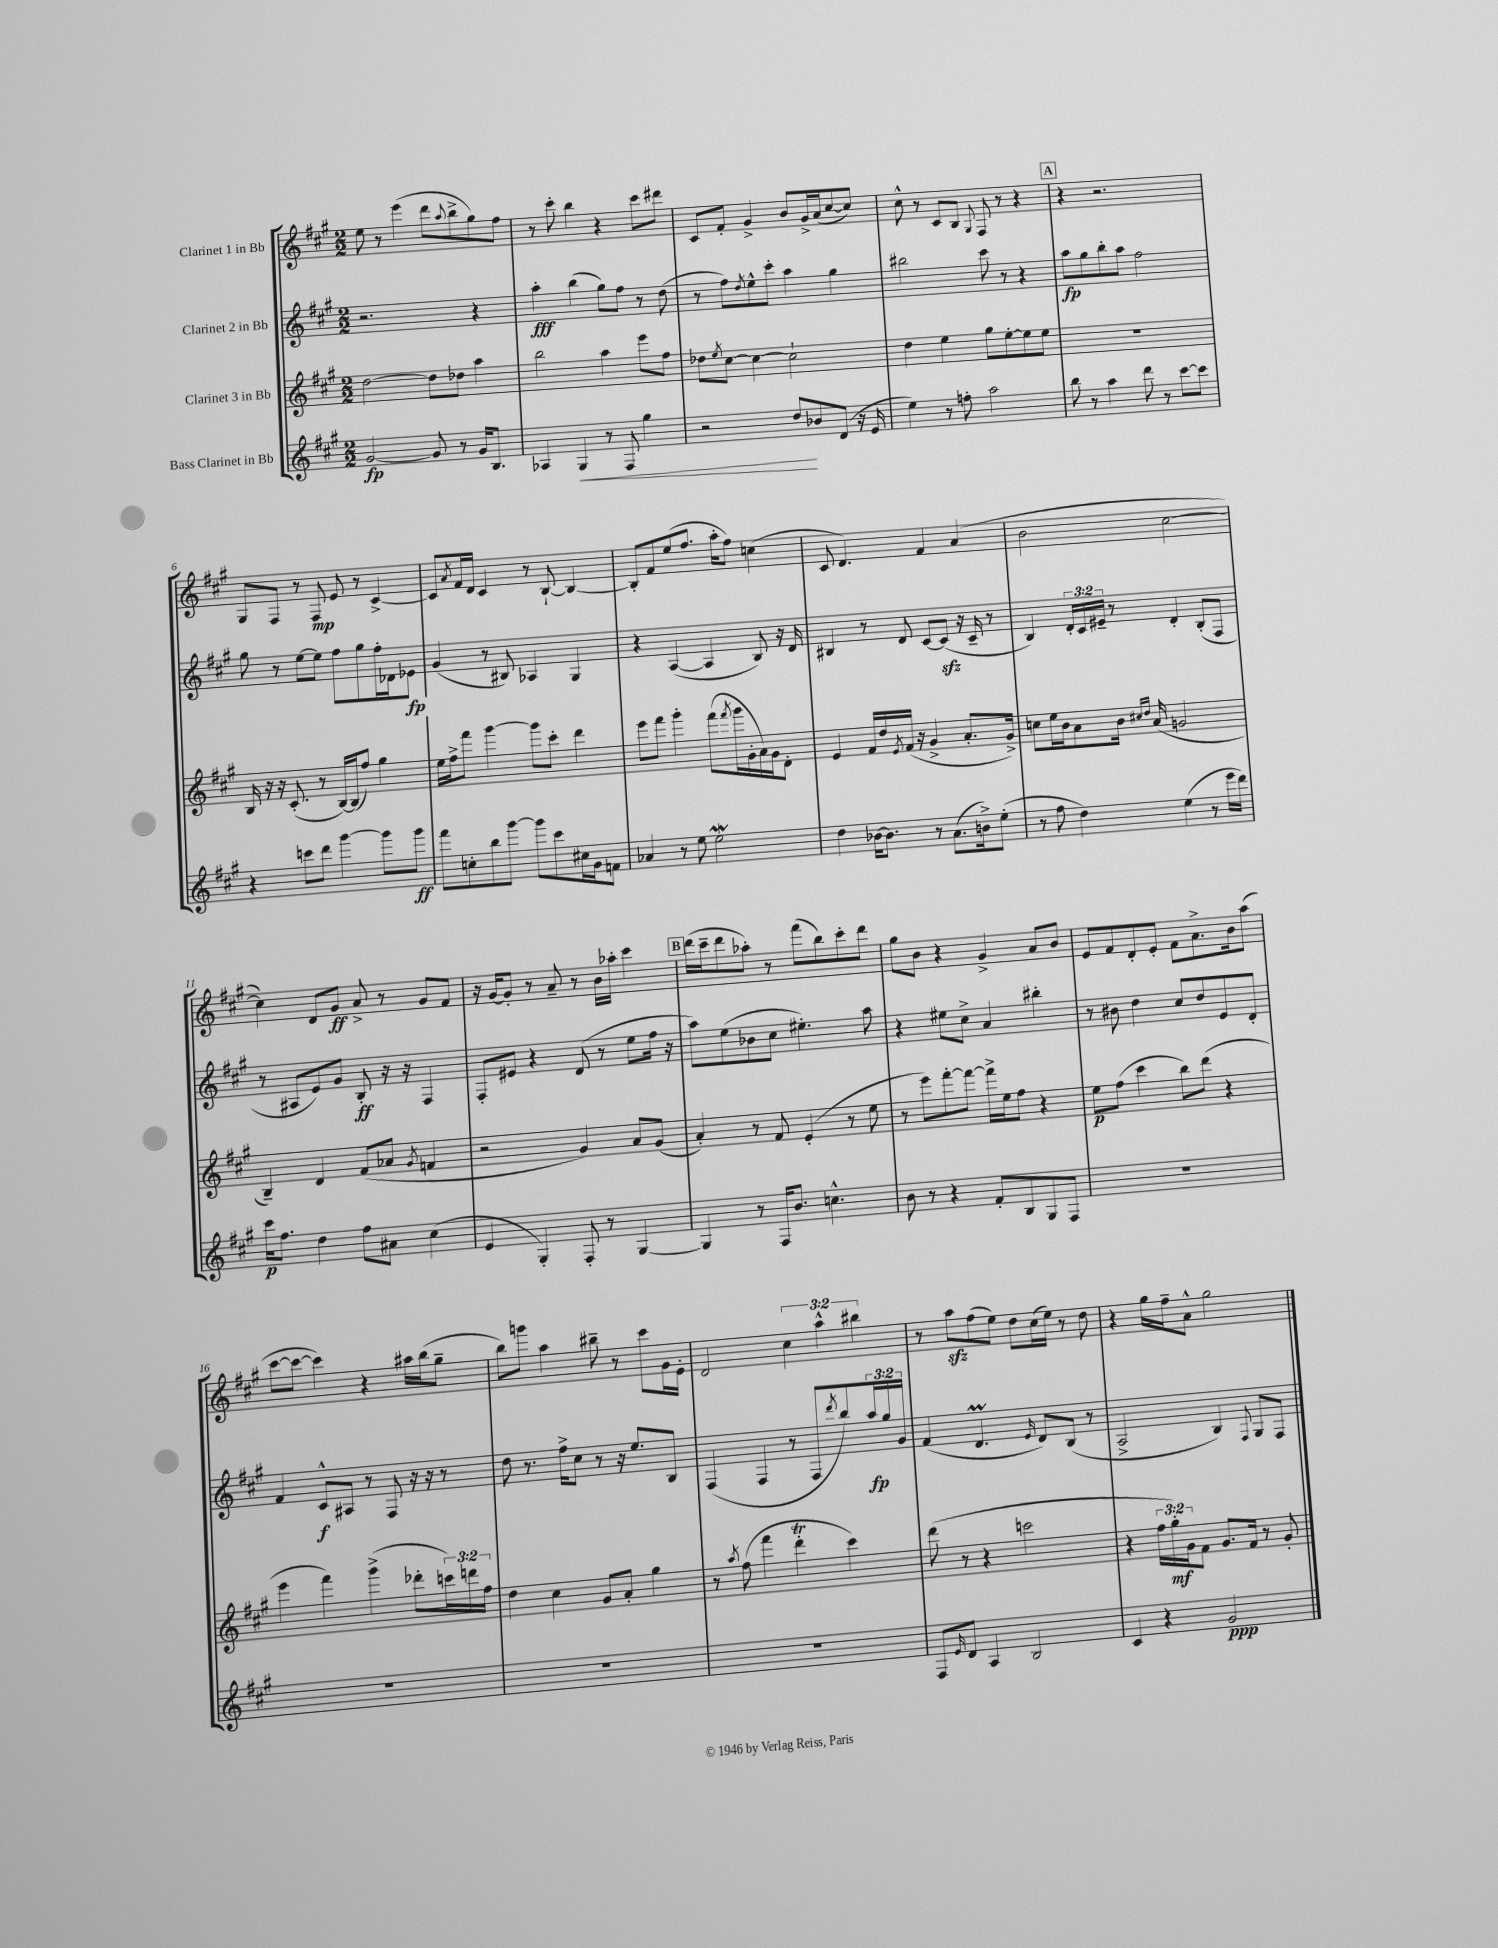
<<
\new StaffGroup <<
\new Staff = "s0" \with { instrumentName = "Clarinet 1 in Bb" } {
    \clef treble \key a \major \numericTimeSignature \time 2/2 \override Staff.TupletNumber.text = #tuplet-number::calc-fraction-text
    e''8 r8 e'''4( d'''8 \appoggiatura { a''8 } b''8-> gis''8) fis''8 |
    r8 cis'''8-. b''4 r4 cis'''8 dis'''8 |
    cis'8 fis'8-. gis'4-> b'8 gis'16-> a'16( cis''8~ cis''8) |
    cis''8-^ r8 cis'8 b8 \appoggiatura { gis8 } fis8 r8 r4 |
    \mark \markup { \box "A" } r4 r2. |
    gis8 fis8 r8 fis8\mp e'8 r8 cis'4~-> |
    cis'8 \acciaccatura { a'8 } fis'16 d'16 cis'4 r8 b8~-! b4~ |
    b8-. fis'8 e''8( fis''8. a''16-. fis''8) c''4( |
    cis'8 d'4.) fis'4 a'4( |
    b'2 cis''2~ |
    cis''4) d'8 gis'8\ff a'8-> r8 gis'8 fis'8 |
    r16 gis'16~ gis'8-. r8 a'8-- r8 b'16 aes''16-. cis'''4 |
    \mark \markup { \box "B" } d'''16( cis'''16-- d'''8 aes''8-.) r8 fis'''8( b''8) cis'''8-. d'''8 |
    gis''8 b'8 r4 gis'4-> a'8 b'8 |
    e'8 fis'8 d'8-. e'8-. fis'8 a'8.-> b'16 a''8( |
    cis'''8~ cis'''8~ cis'''4) r4 ais''16 b''16( gis''8-- |
    b''8) g'''8 a''4 bis''8-- r8 cis'''8 gis'16 e'16-. |
    d'2 \tuplet 3/2 { cis''4 a''4-^ bis''4 } |
    r8 a''8\sfz fis''8( e''8) d''8 cis''16( e''16) r8 d''8 |
    r4 gis''16 fis''16-- a'8-^ gis''2 \bar "|." |
}
\new Staff = "s1" \with { instrumentName = "Clarinet 2 in Bb" } {
    \clef treble \key a \major \numericTimeSignature \time 2/2 \override Staff.TupletNumber.text = #tuplet-number::calc-fraction-text
    r2. r4 |
    a''4-.\fff b''4( gis''8) fis''8 r8 d''8( |
    r8 fis''8) \acciaccatura { d''8 } e''8-^ cis'''8-. a''4 gis''4 |
    bis''2 cis'''8 r8 r4 |
    \mark \markup { \box "A" } a''8\fp gis''8 b''8-. a''8 fis''2 |
    gis''8 r8 e''8~ e''8 fis''8 gis''8 fis''16-. des'16 ees'8\fp |
    gis'4( r8 bis8) aes4 gis4 |
    r4 a4~( a4 b8) r16 d'16 |
    bis4 r8 d'8 cis'8~ cis'8\sfz( r16 cis'16-- r8 |
    b4) \tuplet 3/2 { d'16-. cis'16 eis'16-- } r8 d'4-. b8-.( fis8 |
    r8 ais8 e'8) gis'8 b8-.\ff r16 r16 fis4 |
    fis8-. eis'8 r4 d'8( r8 e''8 fis''16 r16 |
    \mark \markup { \box "B" } a''8) e''8( bes'8 cis''8 eis''4.-.) a''8 |
    r4 eis''8 cis''8-> a'4 bis''4-. |
    r8 bis'8 d''4 cis''8 d''8 e'8 d'8-. |
    fis'4 cis'8-^\f ais8 r8 fis8 r16 r16 r8 |
    d''8 r8. fis''16-> cis''8 r8 r16 e''8. b8 |
    fis4( fis4 r8 fis8 \acciaccatura { d'''8 } b''8) \tuplet 3/2 { a''16\fp gis''16 gis'16 } |
    fis'4( d'4.\prall \grace { e'16 } d'8) b8( r8 |
    a2-> b4) \appoggiatura { fis8 } gis8 fis8 \bar "|." |
}
\new Staff = "s2" \with { instrumentName = "Clarinet 3 in Bb" } {
    \clef treble \key a \major \numericTimeSignature \time 2/2 \override Staff.TupletNumber.text = #tuplet-number::calc-fraction-text
    d''2~ d''8 des''8 a''4 |
    b''2 a''4 e'''8 fis''8 |
    des''8 \acciaccatura { e''8 } cis''8~ cis''4~ cis''2-! |
    d''4 e''4 gis''8 e''8~-. e''8 e''8 |
    \mark \markup { \box "A" } R1 |
    b16 r16 r16 cis'8.-.( r8 b16~) b16( fis''8) gis''4 |
    e''16 fis''16-> fis'''8 gis'''4~ gis'''8 cis'''8-. d'''4 |
    e'''8 fis'''8 gis'''4-. fis'''8( \acciaccatura { fis'''8 } gis'''16 gis'16-. a'16) gis'16 d'8-. |
    e'4 fis'16 d''16 \acciaccatura { e'8 } fis'16( r16 gis'4-> a'8.-. gis'16->) |
    c''8 e''16 b'16 a'8 b'16 \grace { cis''16 d''16 } a'16( g'2 |
    b4--) d'4 fis'8( aes'8 \acciaccatura { gis'8 } f'4 |
    r2 gis'4) a'8 gis'8( |
    \mark \markup { \box "B" } a'4-.) r8 fis'8 e'4-.( r8 e''8 |
    r8 e'''8) fis'''8~-. fis'''8~ fis'''16-> e''16 fis''8 r4 |
    e''8\p fis''8( cis'''4 b''8) d'''8( r4 |
    e'''4 fis'''4) gis'''4->( des'''8-. \tuplet 3/2 { c'''16) d'''16 fis''16 } |
    d''4 cis''4 gis'8 a'8-. gis''4 |
    r8 \acciaccatura { a''8 } fis''8( fis'''4 d'''4-.\trill cis'''4) |
    d'''8( r8 r4 c'''2 |
    r4 \tuplet 3/2 { fis''16 gis''16-.\mf) gis'16 } fis'8 gis'8. fis'16 r8 gis'8-. \bar "|." |
}
\new Staff = "s3" \with { instrumentName = "Bass Clarinet in Bb" } {
    \clef treble \key a \major \numericTimeSignature \time 2/2
    gis'2~\fp gis'8 r8 gis'16 b8. |
    aes4 gis4\< r8 fis8 gis''4 |
    r2 d''8\! bes'8 d'8( r16 e'16 |
    e''4) r8 f''8-. a''2 |
    \mark \markup { \box "A" } b''8 r8 a''4 d'''8 r8 cis'''8~ cis'''8 |
    r4 c'''8 d'''8 gis'''4~ gis'''8 gis'''8\ff |
    fis'''8 c''8-. b''8 gis'''8~ gis'''8 cis'''8 cis''16 gis'16 f'8 |
    aes'4 r8 e''8 e''2\mordent |
    d''4 bes'16~ bes'8. r8 a'8.( b'16->) e''8-.( |
    r8 fis''8 d''4) e''4( r8 e'''16 d'''16) |
    cis'''16\p fis''8. d''4 fis''8 ais'8 cis''4( |
    e'4 gis4-.) fis8-. r8 gis4~ |
    \mark \markup { \box "B" } gis4 r8 fis16 b'8. c''4.-^ |
    b'8 r8 r4 fis'8-. b8 gis8 fis8 |
    R1 |
    R1 |
    R1 |
    R1 |
    fis8 \grace { e'16 } d'8 a4 b2 |
    cis'4 r4 gis'2\ppp \bar "|." |
}
>>
>>
